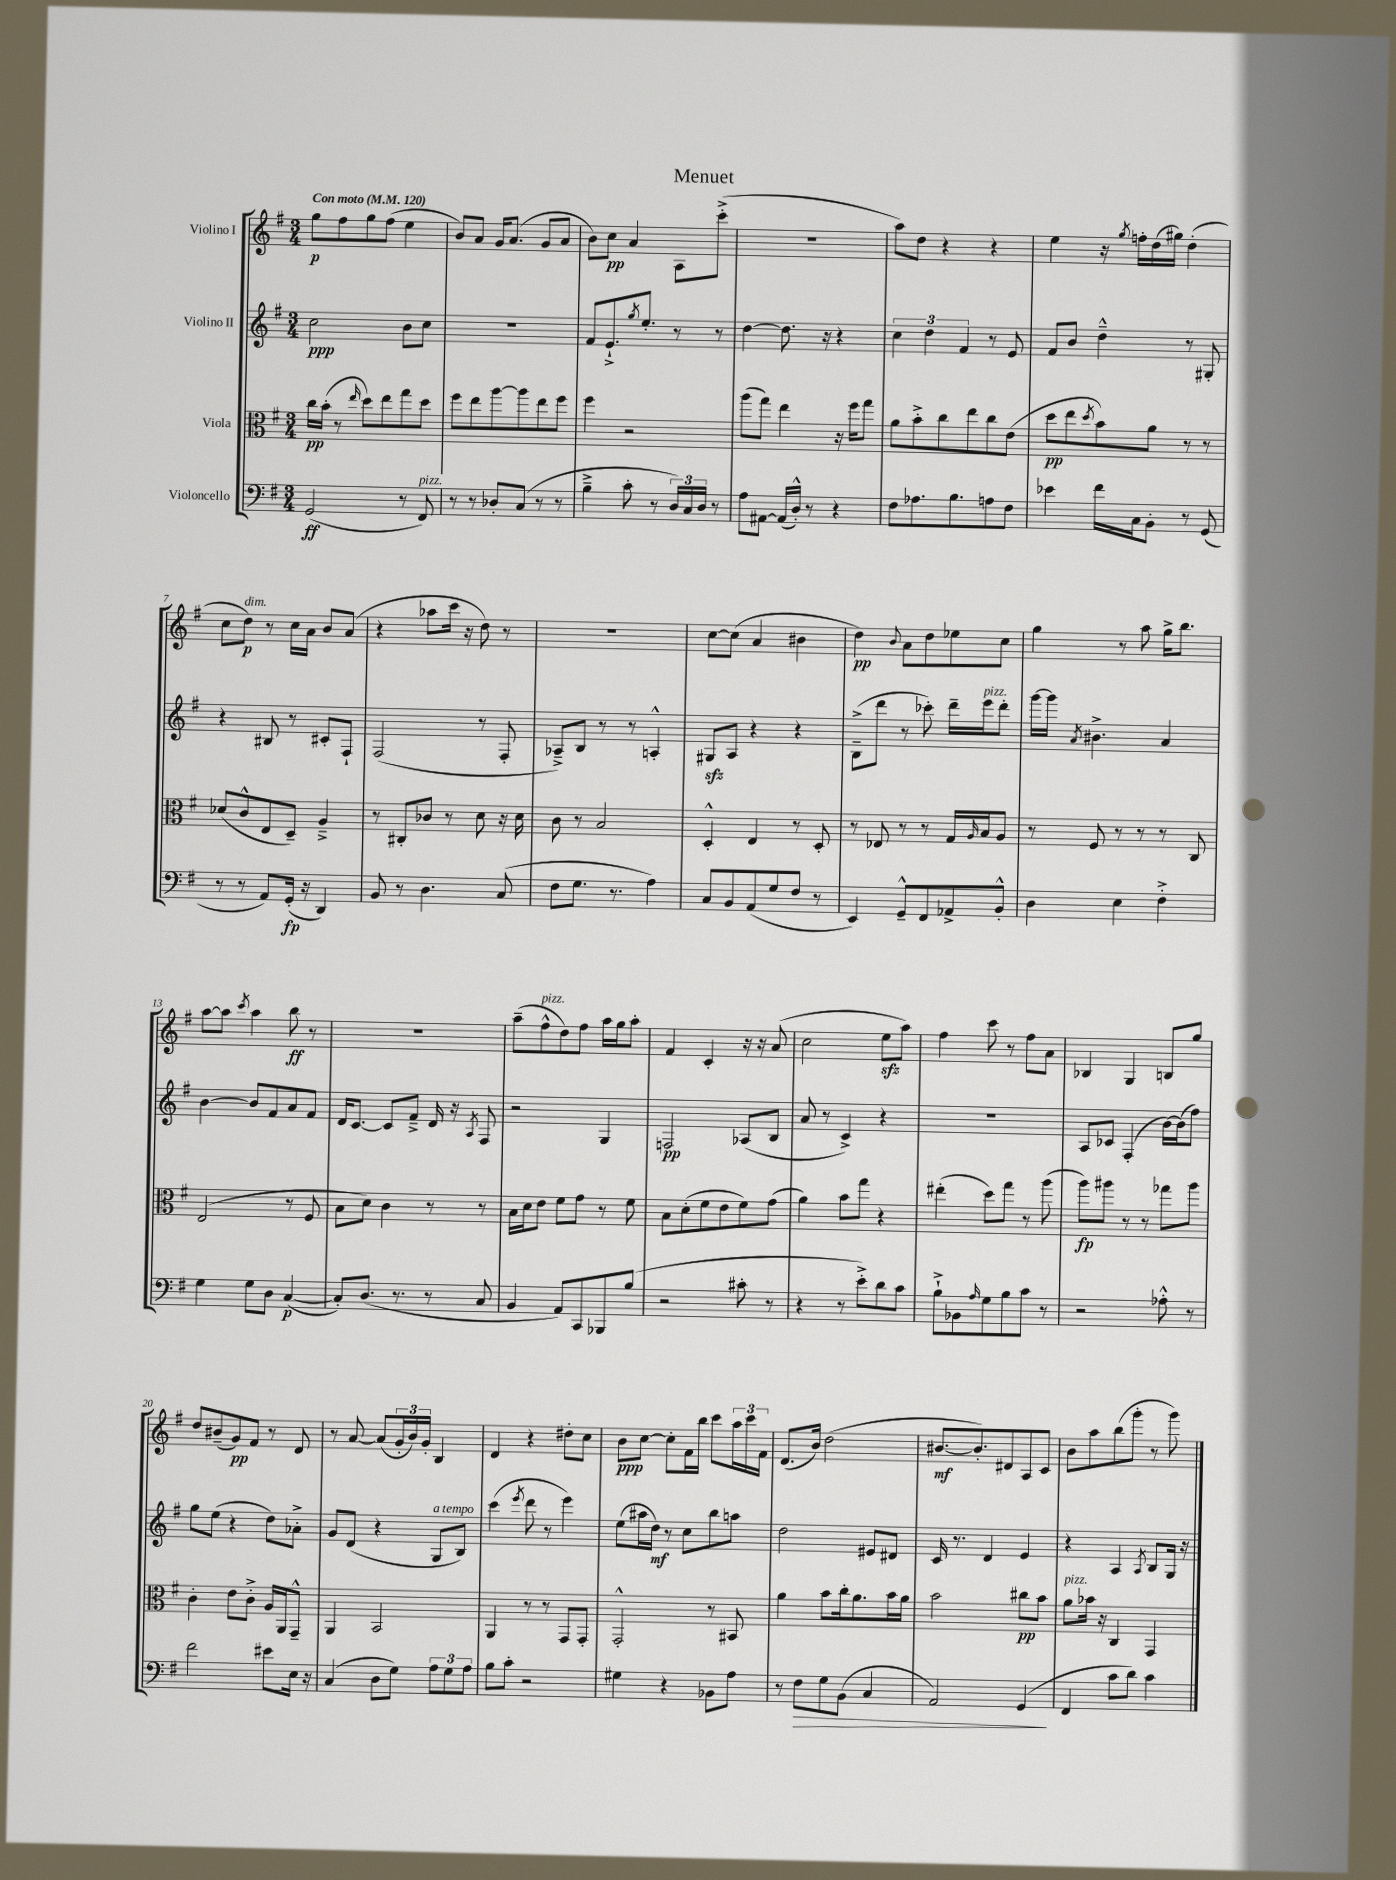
\header { title = "Menuet" }
<<
\new StaffGroup <<
\new Staff = "s0" \with { instrumentName = "Violino I" } {
    \clef treble \key g \major \numericTimeSignature \time 3/4 \tempo "Con moto" 4 = 120
    g''8\p fis''8 g''8 fis''8( e''4 |
    b'8) a'8 g'16 a'8.( g'8 a'8 |
    b'8) c''8\pp a'4 a8 c'''8-.->( |
    R2. |
    a''8) d''8 r4 r4 |
    e''4 r16 \acciaccatura { g''8 } f''16-. d''16( gis''16) d''4-.( |
    c''8 d''8\p^\markup { \italic "dim." }) r8 c''16 a'16 b'8 a'8( |
    r4 aes''8 c'''16 r16 d''8) r8 |
    R2. |
    c''8~ c''8( a'4 bis'4 |
    d''4\pp) \appoggiatura { b'8 } a'8 d''8 ees''8 c''8 |
    g''4 r8 a''8 g''16-> b''8. |
    a''8~ a''8 \acciaccatura { c'''8 } a''4 b''8\ff r8 |
    R2. |
    a''8--( fis''8-^^\markup { \italic "pizz." } d''8) fis''8 a''16 g''16 a''8-. |
    fis'4 c'4-. r16 r16 a'8( |
    c''2 e''8\sfz a''8) |
    fis''4 c'''8 r8 fis''8 a'8 |
    bes4 g4 b8 g''8 |
    d''8 bis'8--( g'8\pp) fis'8 r8 d'8 |
    r8 a'8~ a'8( \tuplet 3/2 { g'16-. b'16) g'16-. } b4 |
    d'4 r4 dis''8-. c''8 |
    b'8\ppp c''8~ c''8-. fis'16 b''16 c'''8 \tuplet 3/2 { a''16 c'''16 fis'16 } |
    d'8.( b'16) d''2( |
    bis'8.~\mf bis'8.-.) dis'8 a8 c'8 |
    b'8 a''8 b''8( g'''8-. r8 g'''8) \bar "|." |
}
\new Staff = "s1" \with { instrumentName = "Violino II" } {
    \clef treble \key g \major \numericTimeSignature \time 3/4
    c''2\ppp b'8 c''8 |
    R2. |
    fis'8 e'8.-!-> \acciaccatura { g''8 } e''8.-. r8 r8 |
    d''4~ d''8. r16 r4 |
    \tuplet 3/2 { c''4 d''4 fis'4 } r8 e'8 |
    fis'8 b'8 d''4---^ r8 gis8-. |
    r4 bis8 r8 cis'8-. fis8-! |
    fis2( r8 fis8-. |
    aes8--->) b8 r8 r8 a4-.-^ |
    gis8\sfz a8 r4 r4 |
    b8--->( d'''8 r8 ces'''8-.) d'''16-- e'''16^\markup { \italic "pizz." } d'''8-. |
    g'''16~ g'''16 \acciaccatura { a'8 } bis'4.-> a'4 |
    b'4~ b'8 fis'8 a'8 fis'8 |
    d'16 c'8.~ c'8 fis'8---> d'16 r16 \acciaccatura { a8 } fis8 |
    r2 g4 |
    f2\pp aes8( b8 |
    a'8 r8 c'4->) r4 |
    R2. |
    a8 ces'8 fis4-.( b'16~) b'16( fis''8) |
    g''8 e''8( r4 d''8) aes'8-.-> |
    g'8 d'8( r4 g8^\markup { \italic "a tempo" } b8) |
    c'''4( \acciaccatura { e'''8 } d'''8 r8 e'''4) |
    e''8( ais''16 d''16\mf) r8 c''8 b''8 a''8 |
    d''2 eis'8 dis'8 |
    c'16 r8. d'4 e'4 |
    r4 a4 \acciaccatura { a8 } b8 g16 r16 \bar "|." |
}
\new Staff = "s2" \with { instrumentName = "Viola" } {
    \clef alto \key g \major \numericTimeSignature \time 3/4
    c''16\pp b'16-.( r8 \grace { e''16 } d''8) e''8 g''8 d''8 |
    fis''8 e''8 a''8~ a''8 e''8 fis''8 |
    fis''4 r2 |
    a''8( g''8) e''4 r16 fis''16 g''8 |
    a'8 b'8-.-> c''8 e''8 c''8 e'8( |
    d''8\pp e''8 \acciaccatura { d''8 } b'8) a'8 r8 r8 |
    des'8( c'8-^ e8 d8--) a4---> |
    r8 cis8-. ces'8 r8 d'8 r16 d'16 |
    c'8 r8 b2 |
    d4-.-^ e4 r8 d8-. |
    r8 ees8 r8 r8 g16 \grace { a16 } b16 a8 |
    r8 fis8 r8 r8 r8 c8 |
    e2( r8 fis8 |
    b8 d'8) c'4 r8 r8 |
    b16 d'16 e'8 fis'8 g'8 r8 fis'8 |
    b8 d'8-.( fis'8 e'8 fis'8) g'8( |
    a'4) b'8 g''8 r4 |
    eis''4-.( d''8) g''8 r8 a''8( |
    a''8\fp) ais''8 r8 r8 ges''8 ais''8 |
    c'4-. e'8 c'8-.-> a16 a,16 g,8---^ |
    a,4 b,2 |
    a,4 r8 r8 g,8 g,8-. |
    g,2-.-^ r8 bis,8 |
    a'4 b'8 c''16-. a'8. b'16 a'16 |
    b'2 cis''8\pp b'8 |
    a'8^\markup { \italic "pizz." } bes'16 r16 c4 g,4 \bar "|." |
}
\new Staff = "s3" \with { instrumentName = "Violoncello" } {
    \clef bass \key g \major \numericTimeSignature \time 3/4
    g,2\ff( r8 fis,8^\markup { \italic "pizz." }) |
    r8 r8 des8-. c8( r8 r8 |
    b4---> c'8-. r8 \tuplet 3/2 { d16) c16 d16 } r8 |
    a8 ais,8~ ais,16( d16-.-^) r8 r4 |
    fis8 aes8. b8. a8 fis8 |
    ees'4 fis'16 c16 b,8-. r8 g,8( |
    r8 r8 a,8) g,16-.\fp( r16 d,4) |
    b,8 r8 d4. c8( |
    fis8 g8. r8. a4) |
    c8 b,8 a,8( g8 fis8 r8 |
    e,4) g,8---^ fis,8 aes,8-> b,8-.-^ |
    d4 e4 fis4-.-> |
    g4 g8 d8 c4~\p( |
    c8-.) d8.( r8. r8 c8 |
    b,4 a,8) c,8 bes,,8 b8( |
    r2 cis'8-. r8 |
    r4 r8 e'8-.->) d'8 c'8 |
    b8-!-> bes,8 \grace { a16 } g8 b8 c'8 r8 |
    r2 aes8-.-^ r8 |
    fis'2 eis'8 e16 r16 |
    c4( d8 g8) \tuplet 3/2 { a8 g8 a8 } |
    b8 c'8-. r2 |
    gis4 r4 bes,8 a8 |
    r8 fis8\> g8 b,8( c4 |
    a,2) g,4\!( |
    fis,4 c'8 d'8) c'4 \bar "|." |
}
>>
>>
